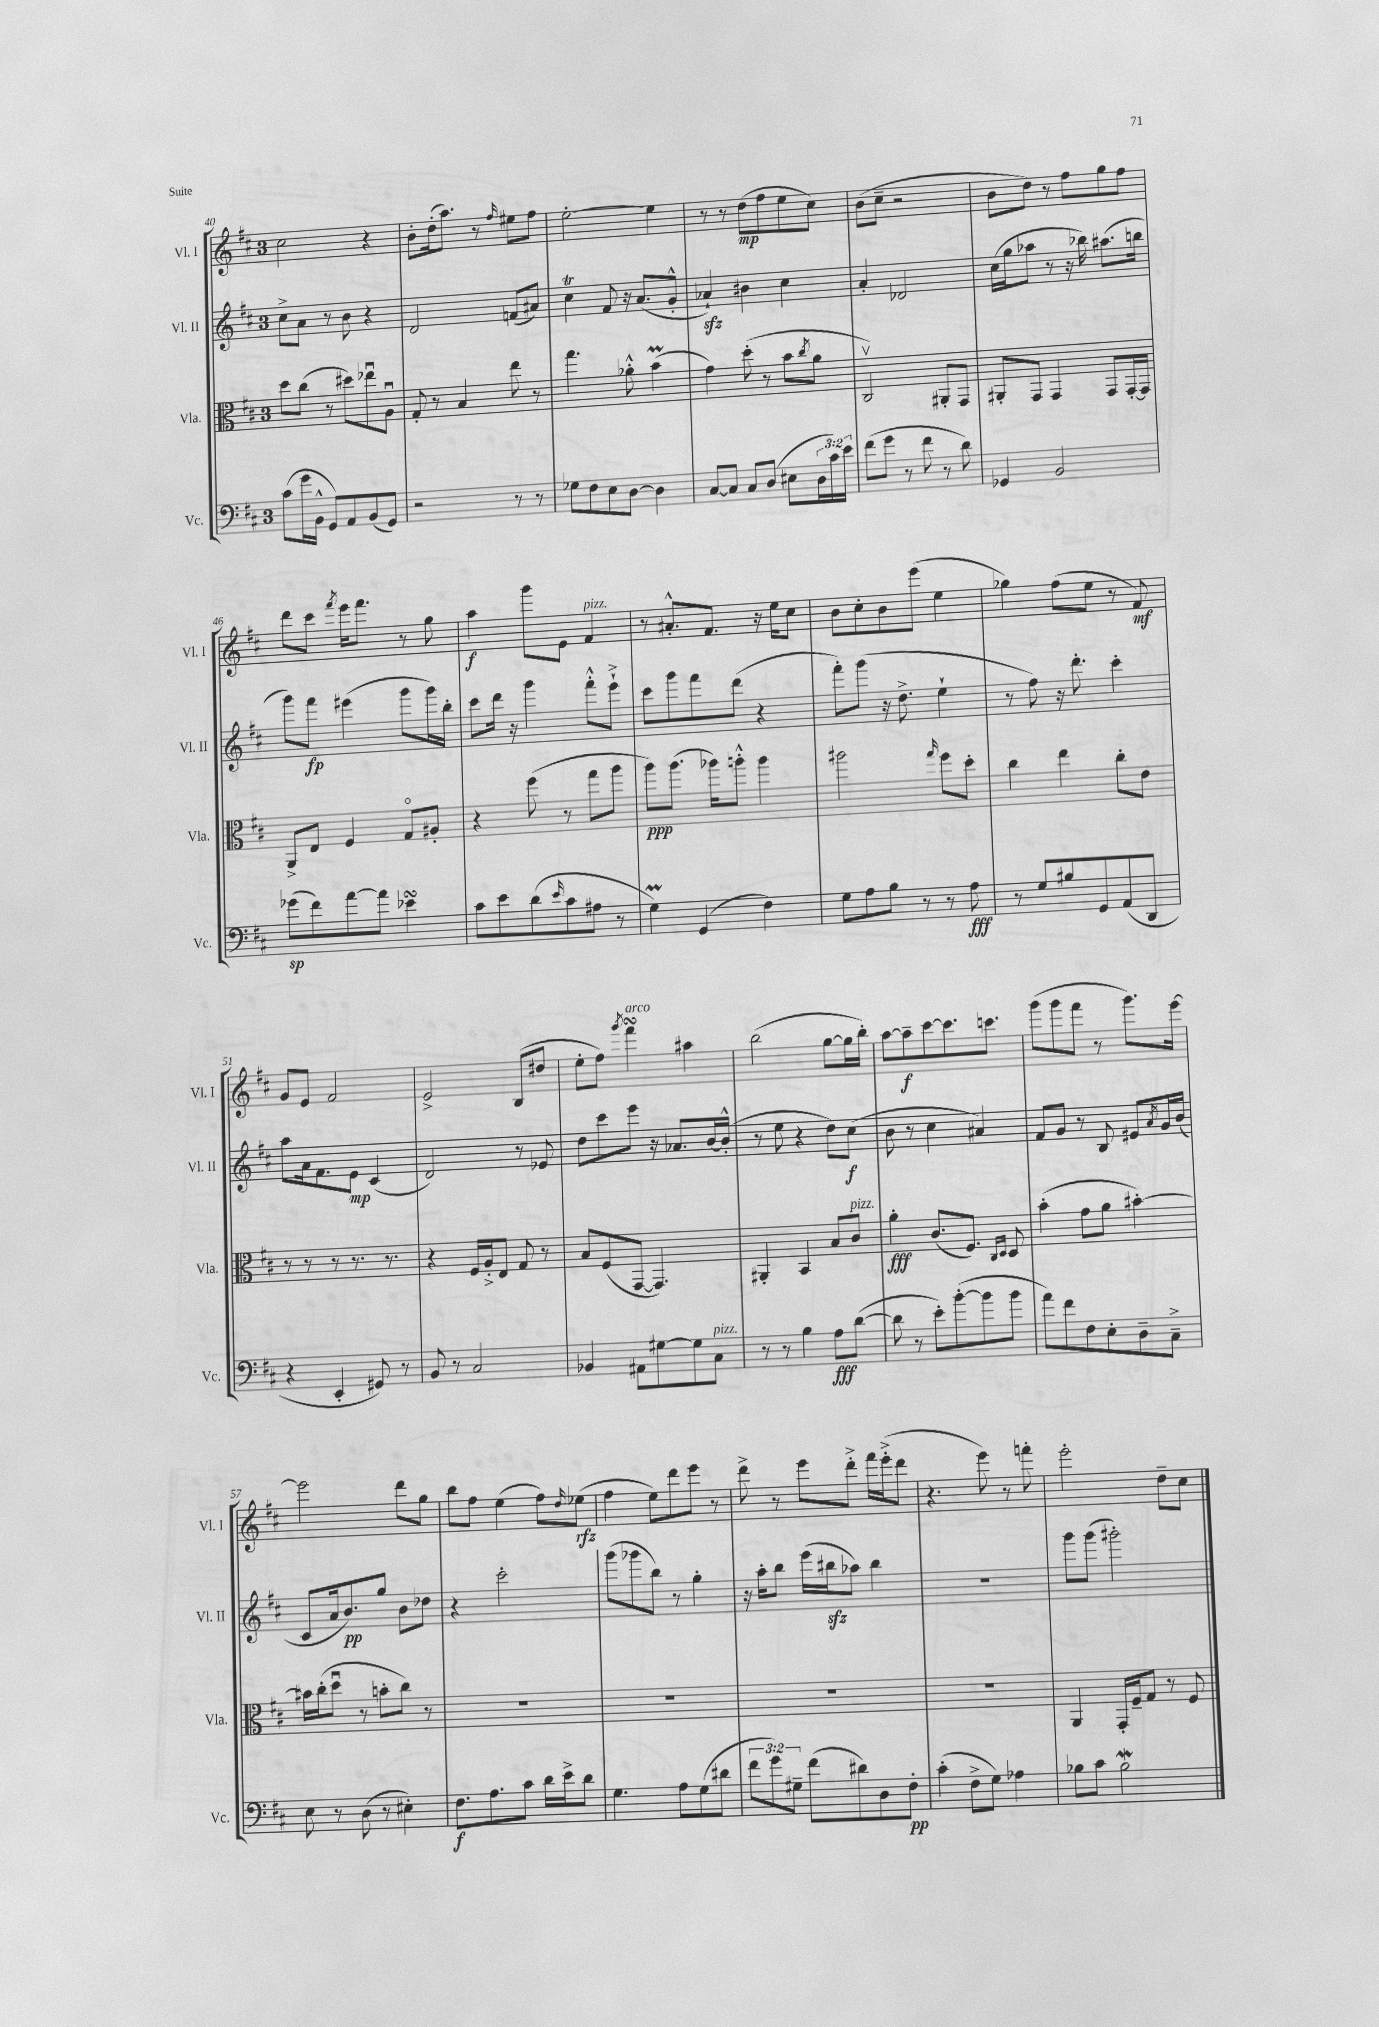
<<
\new StaffGroup <<
\new Staff = "s0" \with { instrumentName = "Vl. I" shortInstrumentName = "Vl. I" } {
    \clef treble \key d \major \once \override Staff.TimeSignature.style = #'single-digit \time 3/4
    cis''2 r4 |
    b'8-. d''16-.( a''8.) r8 \grace { fis''16 } eis''8 fis''8 |
    e''2~-. e''4 |
    r8 r8 d''8\mp( fis''8 e''8 cis''8) |
    b'8( cis''8-- r2 |
    b'8 d''8) r8 fis''8 g''8 fis''8 |
    d'''8 cis'''8 \acciaccatura { fis'''8 } e'''16 fis'''8. r8 g''8 |
    a''4\f g'''8 e'8 fis'4^\markup { \italic "pizz." } |
    r8 ais'8.-.-^ fis'8. r16 e''16 cis''8 |
    b'8 cis''8-. b'8 e'''8( e''4 |
    ges''4) fis''8( e''8 r8 fis'8\mf) |
    g'8 e'8 fis'2 |
    e'2-> b8( dis''8 |
    e''8-. fis''8) \acciaccatura { g'''8 } fis'''4\turn^\markup { \italic "arco" } ais''4 |
    b''2( g''8~ g''16 b''16-.) |
    a''8~ a''8--\f cis'''8~ cis'''8. c'''8. |
    g'''8( g'''8 fis'''8 r8 g'''8.) e'''16~ |
    e'''2 d'''8 g''8 |
    b''8 fis''8 e''4( fis''8) \grace { d''16 } ees''8\rfz( |
    fis''4 e''8) d'''8 e'''8 r8 |
    d'''8-> r8 e'''8 d'''8-.-> fis'''16 e'''16-.->( d'''8 |
    r4. e'''8) r8 f'''8-. |
    e'''2-. d''8-- cis''8 \bar "|." |
}
\new Staff = "s1" \with { instrumentName = "Vl. II" shortInstrumentName = "Vl. II" } {
    \clef treble \key d \major \once \override Staff.TimeSignature.style = #'single-digit \time 3/4
    cis''8-> a'8 r8 b'8 r4 |
    d'2 f'8( ais'8) |
    cis''4\trill fis'8 r16 a'8.( g'8-.-^ |
    aes'4-!\sfz) bis'4 cis''4 |
    a'4-. des'2 |
    cis''16( g''16 aes''8 r8 r16 bes''16) ais''8.( b''16 |
    g'''8) fis'''8\fp eis'''4( g'''8 g'''16) b''16-. |
    cis'''8 d'''16 r16 g'''4 fis'''8-.-^ e'''8-!-> |
    cis'''8 g'''8 fis'''8 d'''8( r4 |
    fis'''8-.) g'''8( r16 d''8.-> e''4-! |
    r8 fis''8) r16 d'''8.-. cis'''4-. |
    a''8 a'16 fis'8. e'8\mp cis'4( |
    d'2) r8 ees'8 |
    d''8 cis'''8 e'''8 r16 aes'8. b'16~ b'16-.-^( |
    r8 e''8 r4 d''8) cis''8\f( |
    b'8 r8 cis''4 ais'4) |
    fis'8 g'8 r8 b8 eis'8 \acciaccatura { a'8 } g'16 b'16( |
    cis'8 a'16 b'8.\pp) g''8 b'8 des''8 |
    r4 cis'''2-. |
    g'''8( ges'''8 b''8) r8 g''4-. |
    r16 a''16-. b''8 e'''16( bis''16\sfz aes''8) bis''4 |
    R2. |
    g'''8 g'''8( gis'''2-.) \bar "|." |
}
\new Staff = "s2" \with { instrumentName = "Vla." shortInstrumentName = "Vla." } {
    \clef alto \key d \major \once \override Staff.TimeSignature.style = #'single-digit \time 3/4
    d''8 cis''8( r8 dis''8) ees''8\downbow a8\downbow |
    g8-. r8 b4 e''8 r8 |
    g''4. aes'8-.-^ b'4\prall( |
    g'4) d''8-.( r8 b'8 \acciaccatura { cis''8 } a'8 |
    cis2\upbow) ais,8-. g,8 |
    ais,8-. g,8 g,4 g,8 g,16~-. g,16 |
    a,8-> e8 fis4 g8\flageolet ais8-. |
    r4 fis''8( r8 g''8 a''8 |
    a''8\ppp) a''8.( aes''16) a''8-.-^ a''4 |
    ais''2 \grace { g''16 } fis''8 d''8-. |
    cis''4 e''4 cis''8-. e'8 |
    r8 r8 r8 r8. r8. |
    r4 fis16 a16-.-> e8 g8 r8 |
    b8 fis8( g,8~ g,4.) |
    ais,4-. b,4 b8 cis'8^\markup { \italic "pizz." } |
    a'4-.\fff cis'8.( fis8.) \grace { cis16 d16 } d8 |
    b'4-.( g'8 a'8 bis'4~-.) |
    bis'16 cis''16-.( d''8\downbow r8 b'8-. cis''8) r8 |
    R2. |
    R2. |
    R2. |
    R2. |
    a,4 g,16-. fis16-- g8 r8 fis8 \bar "|." |
}
\new Staff = "s3" \with { instrumentName = "Vc." shortInstrumentName = "Vc." } {
    \clef bass \key d \major \once \override Staff.TimeSignature.style = #'single-digit \time 3/4 \override Staff.TupletNumber.text = #tuplet-number::calc-fraction-text
    cis'8( g'16 b,16-^ g,8) a,8 b,8( g,8) |
    r2 r8 r8 |
    ges8 fis8 e8 d8~ d4 |
    cis8~ cis8 cis8 d8( eis8 \tuplet 3/2 { d16 cis'16) e'16 } |
    fis'8( g'8 r8 fis'8 r8 d'8) |
    ges,4 b,2 |
    ges'8\sp( fis'8) a'8~ a'8 ees'4\turn |
    cis'8 e'8 d'8( \grace { e'16 } cis'8 ais8 r8 |
    g4\prall) g,4( fis4) |
    g8 a8 b8 r8 r8 a8\fff |
    r8 g8 bis8 g,8 a,8( d,8 |
    r4 e,4-. gis,8) r8 |
    b,8 r8 cis2 |
    bes,4 ais,8 gis8~ gis8 cis8^\markup { \italic "pizz." } |
    r8 r8 b4 a8\fff d'8~( |
    d'8 r8 e'8-.) b'8~-.( b'8 b'8 |
    a'8) fis'8 fis8 e8-. d8-- cis8---> |
    e8 r8 d8( r8 eis4-.) |
    fis8.\f a8. cis'8 d'16 e'16-> d'8 |
    g4. a8 g8( dis'8 |
    \tuplet 3/2 { fis'8 g'8) gis8-- } fis'8( dis'8) d8 fis8-.\pp |
    cis'4-.( fis8-> g8) aes4 |
    bes8 cis'8 bes2\mordent \bar "|." |
}
>>
>>
\layout { \context { \Score currentBarNumber = #40 } }
